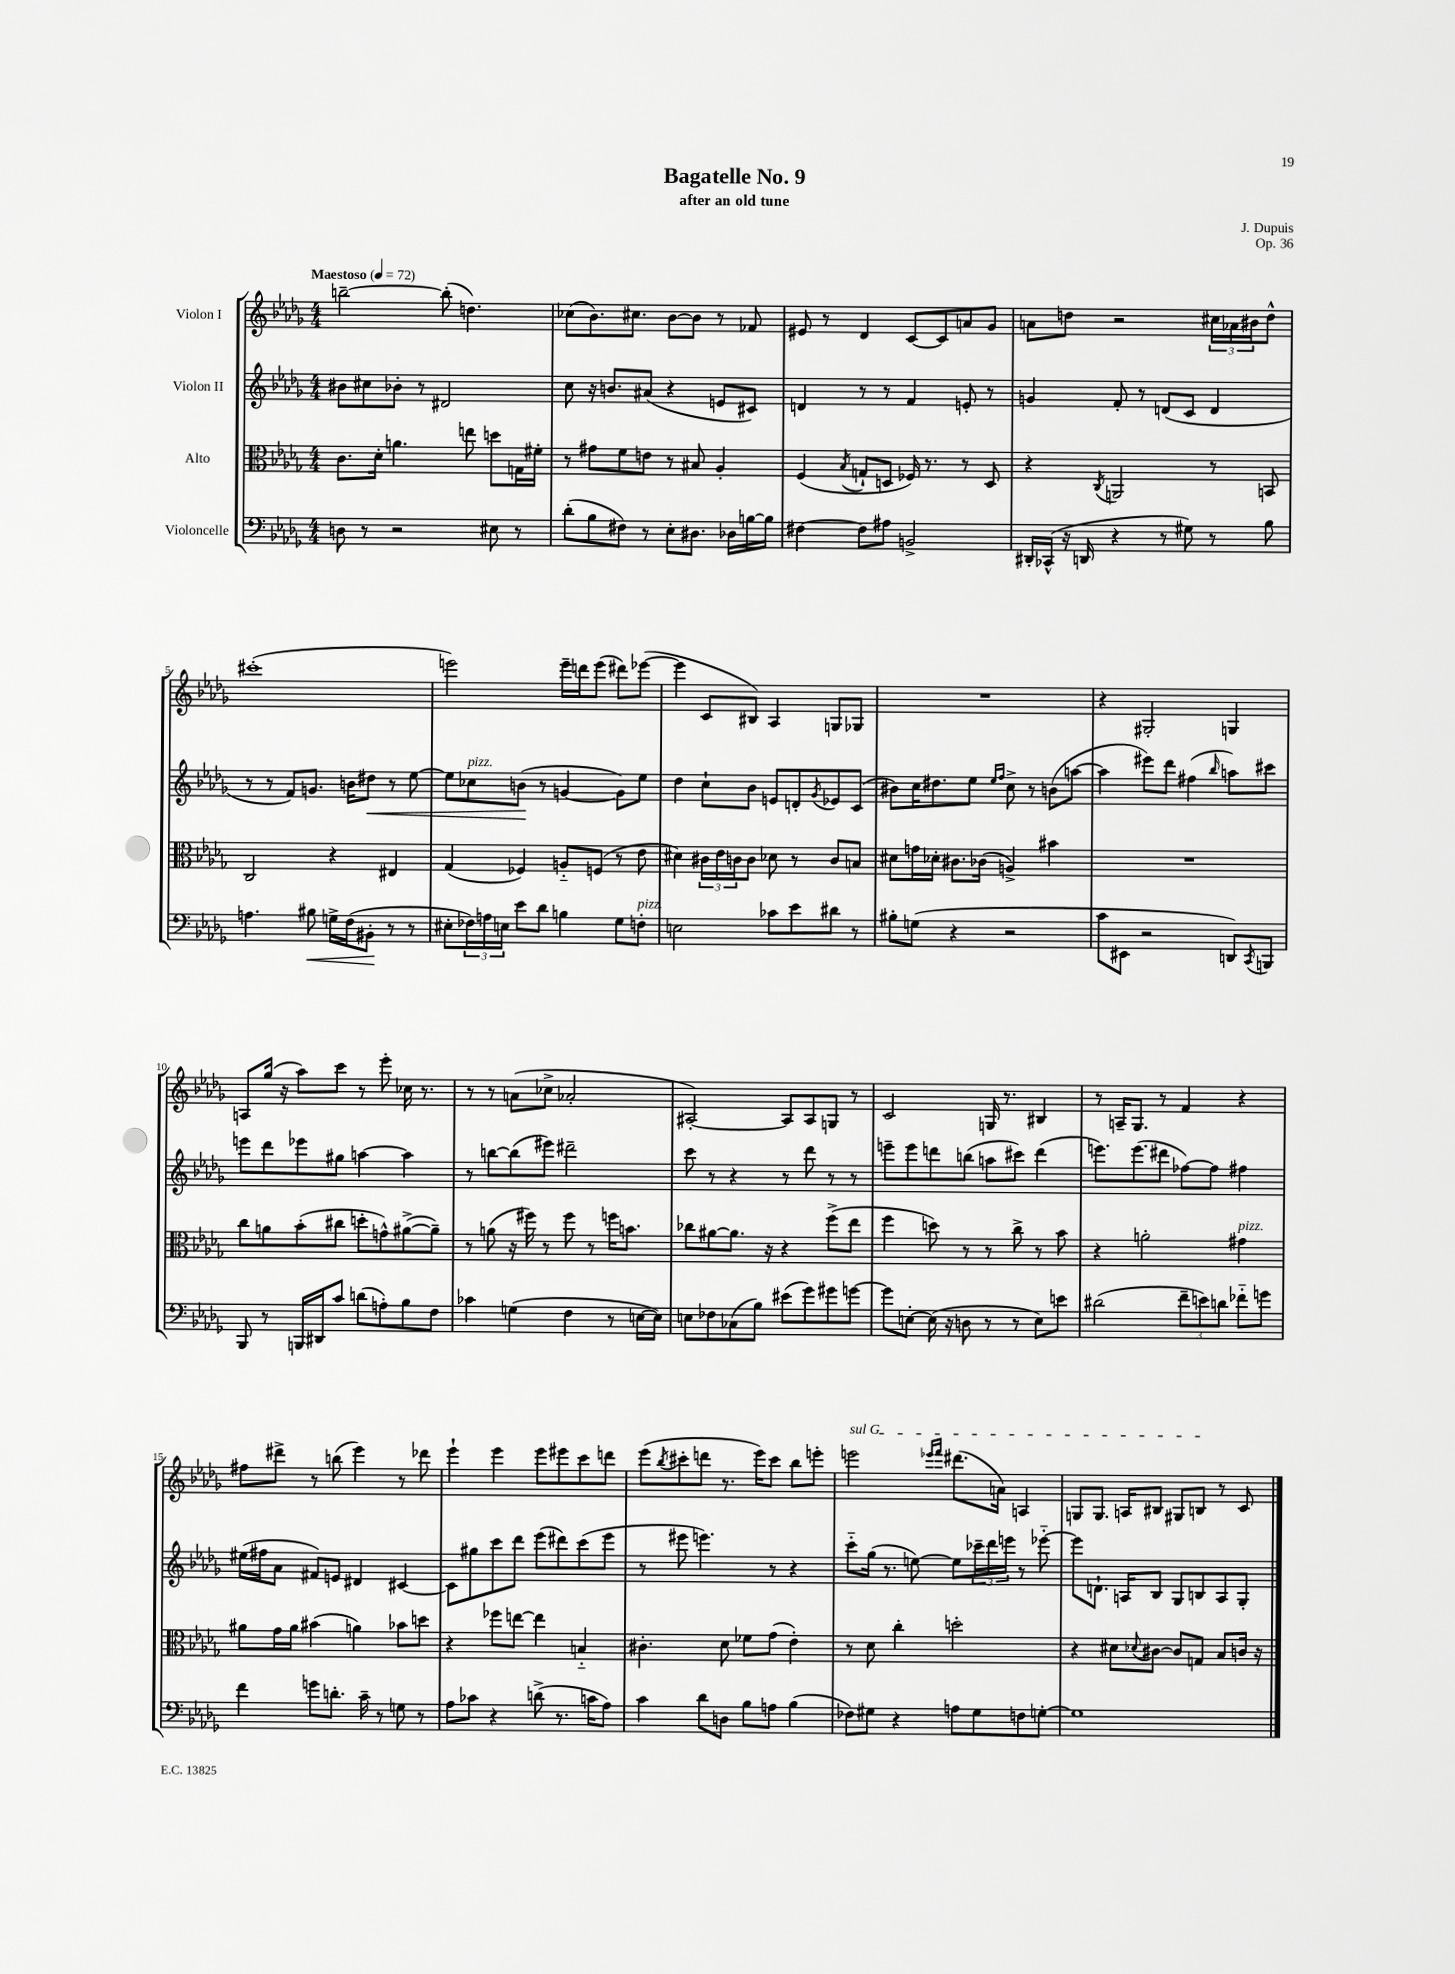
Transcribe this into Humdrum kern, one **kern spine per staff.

**kern	**kern	**kern	**kern
*staff4	*staff3	*staff2	*staff1
*clefF4	*clefC3	*clefG2	*clefG2
*k[b-e-a-d-g-]	*k[b-e-a-d-g-]	*k[b-e-a-d-g-]	*k[b-e-a-d-g-]
*M4/4	*M4/4	*M4/4	*M4/4
*MM72	*MM72	*MM72	*MM72
8D\	8.c\L	8b#\L	[2bb~\
8r	.	8cc#\	.
.	16d-'\Jk	.	.
2r	4.a\	8b-'\J	.
.	.	8r	.
.	.	2d#/	(8bb'\]
.	8ee\	.	4.dd\)
8E#\	8dd\L	.	.
8r	16G\L	.	.
.	16f#'\JJ	.	.
=	=	=	=
(8d-'\L	8r	8cc\	(8cc-\L
8B-\	8g#\L	16r	8.b-\)
.	.	8.b/L	.
8F#\J)	8f\	.	.
.	.	.	8.cc#\J
8r	8e\J	(8a#/J	.
8E-'\L	8r	4r	[8b-\L
8.D#\J	8B#/	.	8b-\]J
.	4A-'/	8e/L	8r
16D-\LL	.	.	.
[16B\	.	8c#/J)	8f-/
16B\]JJ	.	.	.
=	=	=	=
[4F#\	(4F/	4d/	8e#/
.	.	.	8r
.	8qB-/	.	.
8F#\]L	8G`/L	8r	4d-/
8A#\J	8D/J	8r	.
2BB^/	16F-/)	4f/	[8c/L
.	8.r	.	.
.	.	.	8c/]
.	8r	8e'/	8a/
.	8D/	8r	8g-/J
=	=	=	=
16DD#'/LL	4r	4g/	8a\L
(16CC-^^/JJ	.	.	.
16r	.	.	8dd\J
16DD/	.	.	.
.	8qC/	.	.
4r	2AA/	8f'/	2r
.	.	8r	.
8r	.	(8d/L	.
8G#\)	.	8c/J	.
8r	8r	4d/	24cc#\LL
.	.	.	24a-\
.	.	.	24b#\J
8B-\	8BB/	.	8dd^^\J
=	=	=	=
4.A\	2C/	8r	(1ccc#'
.	.	8r	.
.	.	8f/L)	.
8B#\	.	8.g/J	.
16G^\LL	4r	.	.
(16F\J	.	16b\LK	.
8BB#'\J	.	8dd#\J	.
8r	4E#/	8r	.
8r	.	[8ee-\	.
=	=	=	=
8E#'\L	(4G-/	8ee-\]L	2eee\)
24F-\L)	.	8cc-\	.
24A\	.	.	.
24E\JJ	.	.	.
8e-\L	4F-/)	(8b\J	.
8d-\J	.	8r	.
4B\	8A'~/L	[4g/	16eee~\LL
.	.	.	16ddd\J
.	(8F/J	.	(8eee\J
8G-\L	8r	8g\]L)	8ddd#\L)
8F'\J	8e-\	8ee-\J	([8eee-\J
=	=	=	=
2E\	4d#\)	4dd-\	4eee-\]
.	24c#\LL	8cc`\L	8c/L
.	24e-\	.	.
.	24c\J	.	.
.	8c\J	8b-\J	8B#/J)
8c-\L	8d-\	8e/L	4A-/
8e-\	8r	8d'/	.
.	.	8qg-/	.
8d#\J	8c/L	8e-/	8G/L
8r	8B/J	(8c/J	8G-/J
=	=	=	=
8B#'\L	8d#\L	8b#\L)	1r
(8G\J	16g\L	16cc\K	.
.	16d-'\JJ	8.dd#\	.
4r	8.c#\L	.	.
.	.	8ee-\J	.
.	(16c-\Jk	.	.
.	.	16qqee-/LL	.
.	.	16qqff/JJ	.
2r	4A^/)	8cc^\	.
.	.	8r	.
.	4b#\	(8b\L	.
.	.	[8aa\J	.
=	=	=	=
8c\L	1r	4aa\]	4r
8EE#\J	.	.	.
2r	.	8eee#\L)	2G#'/
.	.	8ddd-\J	.
.	.	(4ff#\	.
.	.	16qqbb-/	.
8DD/L)	.	8aa\L)	4G/
8qCC/	.	.	.
8BBB/J	.	8ccc#\J	.
=	=	=	=
8BBB-/	8cc\L	8eee\L	8A/L
8r	8a\	8ddd-\	(16gg-/Jk
.	.	.	16r
16BBB/LL	(8b-'\	8eee-\	8aa-\L)
16DD#/J	.	.	.
8c/J	8cc#\J	8gg#\J	8ccc\J
(8d\L	8dd'\L	[4aa\	8r
8A'\)	8g^^\)	.	8eee-'\
8B-\	([8a#^\	4aa\]	16cc-\
.	.	.	8.r
8F\J	8a#~\]J)	.	.
=	=	=	=
4c-\	8r	8r	8r
.	(8a\	[8bb\L	8r
(4G\	16r	(8bb\]	(8a\L
.	16ff#\)	.	.
.	8r	8eee#\J)	8cc-^\J
4F\	8ff#\	2ddd#~\	2a-'/
.	8r	.	.
8r	16ff\LK	.	.
.	8.b\J	.	.
[16E\LL	.	.	.
16E\]JJ)	.	.	.
=	=	=	=
8E\L	8cc-\L	8ccc\	[2A#'/)
8F-\	[8a#\	8r	.
(8C-\	8.a#\]J	4r	.
8B-\J)	.	.	.
.	16r	.	.
(8e#\L	4r	8r	8A#/]L
8g-\)	.	8ddd-\	8A#/
8g#\	(8ff^\L	8r	8G/J
[8g\J	8ee-\J	8r	8r
=	=	=	=
8g\]L	4ff\	8eee~\L	2c/
[8E'\J	.	8eee\	.
(16E\]	8dd\)	8ddd\	.
16r	.	.	.
8D\	8r	(8bb\J	.
8r	8r	8aa\L	16G/
.	.	.	8.r
8r	8cc^\	8ccc#\J)	.
8E\L)	8r	(4ddd\	4B#/
8e\J	8b-\	.	.
=	=	=	=
(2d#\	4r	8.eee\L)	8r
.	.	.	16A~/LK
.	.	(8.eee\	8.G-/J
.	2a'\	.	.
.	.	8ddd#\J	8r
12f~\L	.	[8ff-\L)	4f/
12e\)	.	.	.
.	.	8ff-\]J	.
12d\J	.	.	.
8f-'~\L	4g#\	4ff#\	4r
8g\J	.	.	.
=	=	=	=
4f\	8a#\L	(16ee#\LL	8ff#\L
.	.	16ff#\J	.
.	16g-\L	8a-\J	8ddd#^\J
.	16a#\JJ	.	.
8g\L	(4b#\	8f#/L)	8r
8.d'\J	.	8e/J	(8bb\
.	4a\)	4d#/	4eee-\)
16c~\	.	.	.
8r	.	.	.
8G\	8b-\L	[4c#/	8r
8r	8dd\J	.	8ddd-\
=	=	=	=
8A-\L	4r	8c#\]L	4eee-`\
8c-\J	.	8gg#\	.
4r	8ff-\L	8ccc\	4eee-\
.	[8ee\J	8ddd-\J	.
(8d^\	4ee\]	(8eee-\L	8eee-\L
8.r	.	8ddd#\)	8eee#\
.	4B'~/	(8ccc\	8ccc\
16c\LK	.	.	.
8A-\J)	.	8eee-\J	8ddd\J
=	=	=	=
4c\	4.c#'\	8r	(8eee-\L
.	.	.	8qbb-/
.	.	8eee#\	8ccc#'\
8d-\L	.	4.eee\)	8ddd\J
8D\J	8d-\	.	8.r
8B-\L	8f-\L	.	.
.	.	.	16eee-\LK)
8A\J	(8g-\J	8r	8ccc#\J
(4B-\	4e-'\)	4r	8bb-\L
.	.	.	8eee'\J
=	=	=	=
8F-\L)	8r	8ccc'~\L	2eee\
8G#\J	8d-\	(16gg-\Jk	.
.	.	8.r	.
4r	4cc'\	.	.
.	.	[8ee\)	.
.	.	.	16qqeee-/LL
.	.	.	16qqfff/JJ
8A\L	2dd'\	8ee\]L	(8.ddd#\L
8G#\	.	24ccc-~\L	.
.	.	24ddd-\	.
.	.	.	16a\Jk)
.	.	24eee\JJ	.
8F\	.	8r	4A/
[8G'\J	.	[8eee-'~\	.
=	=	=	=
1G]	4r	8eee-\]L	8G/L
.	.	8.d`\J	8.G/J
.	8d#\L	.	.
.	.	16A/LK	16A/LK
.	8qqd-/	.	.
.	[8c#\J	8B-/J	8B#/J
.	8c#/]L	8G-/L	8G#/L
.	8G/J	8B/	8B/J
.	8B-/L	8A/	8r
.	16c/Jk	8G-'/J	8c/
.	16r	.	.
==	==	==	==
*-	*-	*-	*-
